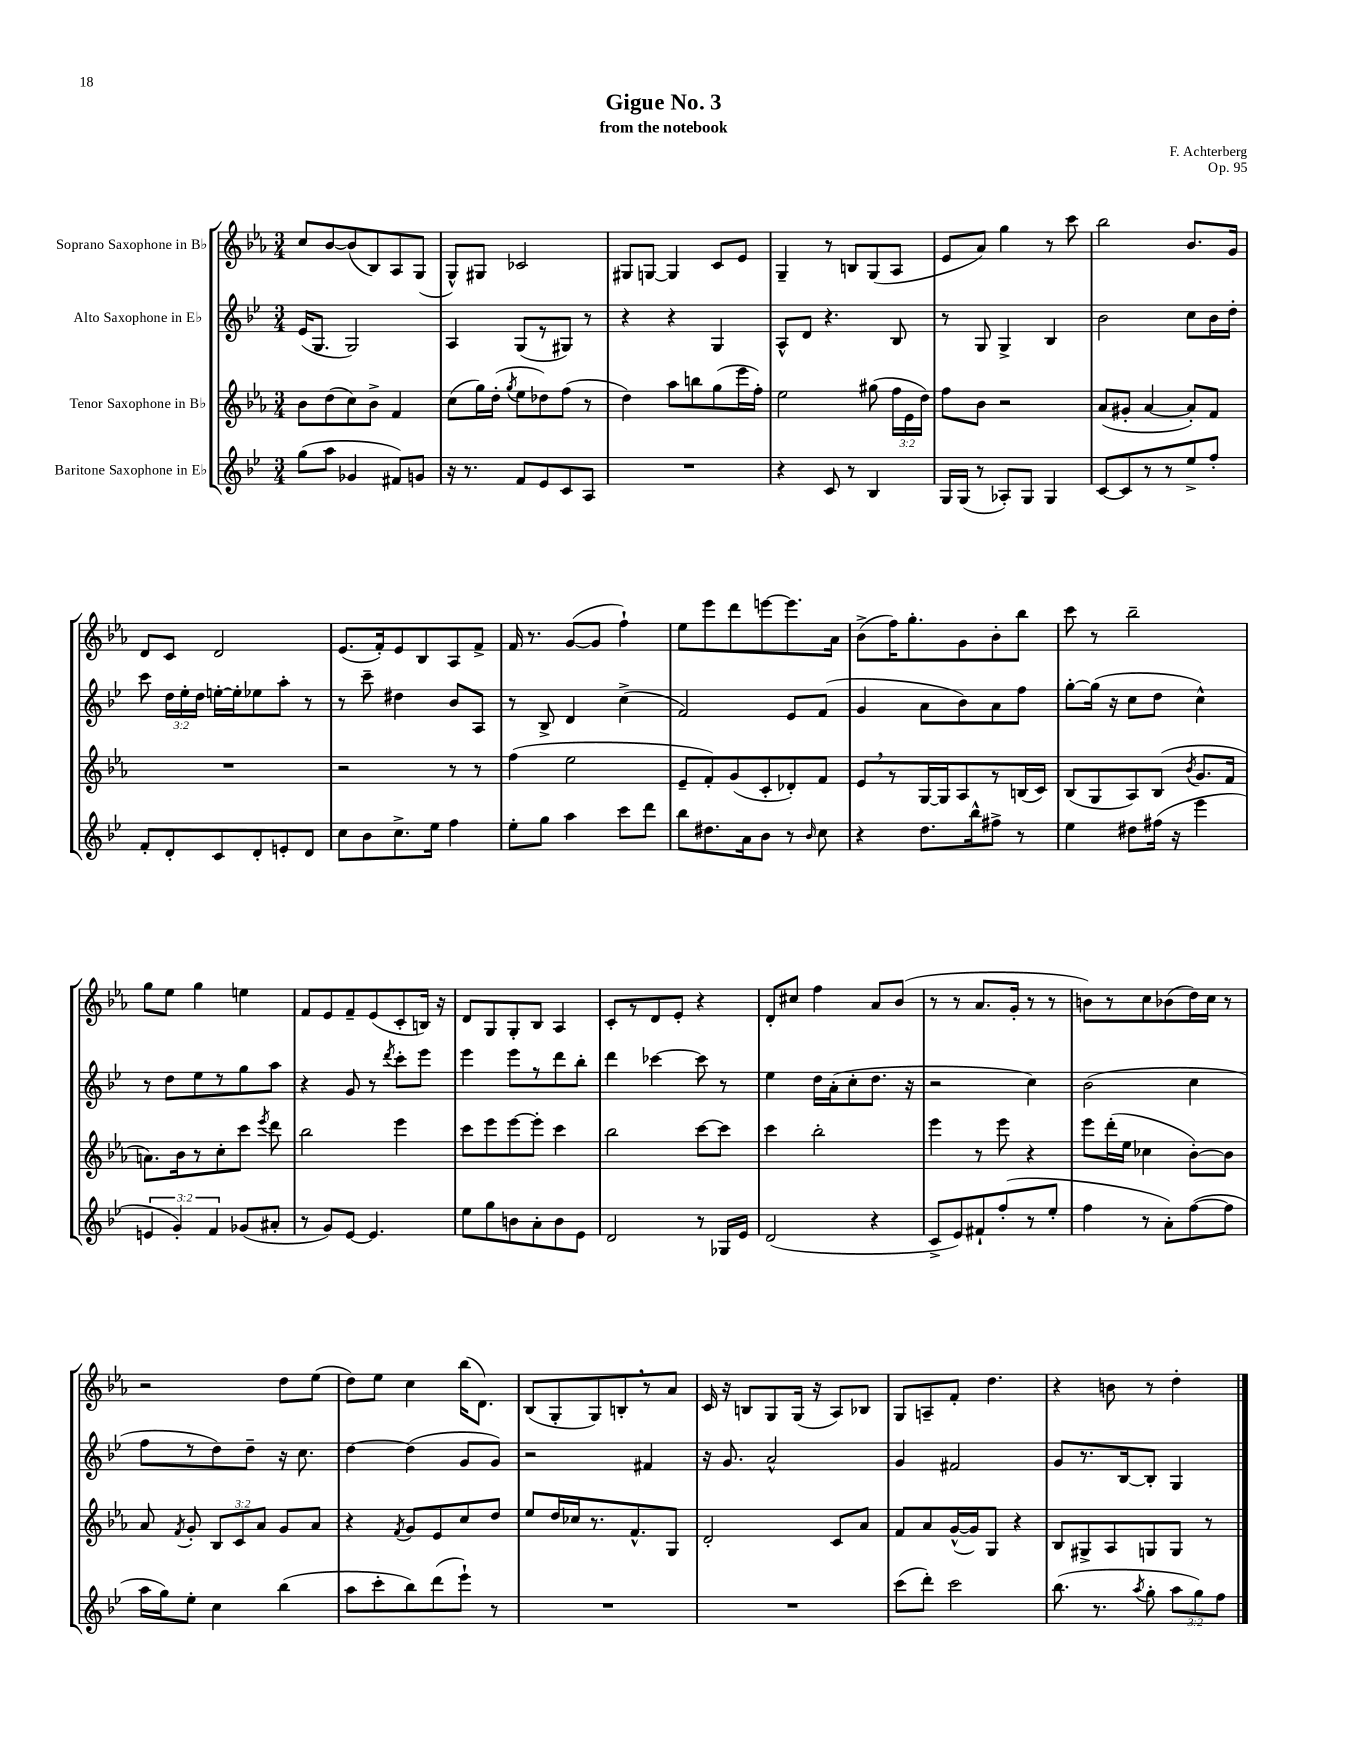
\header { title = "Gigue No. 3" composer = "F. Achterberg" subtitle = "from the notebook" opus = "Op. 95" }
<<
\new StaffGroup <<
\new Staff = "s0" \with { instrumentName = "Soprano Saxophone in Bb" } {
    \clef treble \key ees \major \numericTimeSignature \time 3/4
    \autoBeamOff c''8[ bes'8~ bes'8( bes8) aes8 g8]( |
    g8[-^) gis8] ces'2 |
    gis8[ g8]~ g4 c'8[ ees'8] |
    g4-- r8 b8[ g8( aes8] |
    ees'8[ aes'8]) g''4 r8 c'''8 |
    bes''2 bes'8.[ g'16] |
    d'8[ c'8] d'2 |
    ees'8.[( f'16-.) ees'8 bes8 aes8 f'8]-> |
    f'16 r8. g'8[~( g'8] f''4-!) |
    ees''8[ ees'''8 d'''8 e'''8~ e'''8. aes'16] |
    bes'8[->( f''16) g''8.-. g'8 bes'8-. bes''8] |
    c'''8 r8 bes''2-- |
    g''8[ ees''8] g''4 e''4 |
    f'8[ ees'8 f'8-- ees'8( c'8-. b16]) r16 |
    d'8[ g8 g8-. bes8] aes4 |
    c'8[-. r8 d'8 ees'8]-. r4 |
    d'8[-. cis''8] f''4 aes'8[ bes'8]( |
    r8 r8 aes'8.[ g'16]-. r8 r8 |
    b'8[) r8 c''8 bes'8( d''16) c''16] r8 |
    r2 d''8[ ees''8]( |
    d''8[) ees''8] c''4 bes''16[( d'8.]) |
    bes8[( g8-. g8) b8-. \breathe r8 aes'8] |
    c'16 r16 b8[ g8 g16]( r16 aes8[) bes8] |
    g8[ a8-- f'8]-. d''4. |
    r4 b'8 r8 d''4-. \bar "|." |
}
\new Staff = "s1" \with { instrumentName = "Alto Saxophone in Eb" } {
    \clef treble \key bes \major \numericTimeSignature \time 3/4 \override Staff.TupletNumber.text = #tuplet-number::calc-fraction-text
    \autoBeamOff ees'16[( g8.] g2) |
    a4 g8[( r8 gis8]) r8 |
    r4 r4 g4 |
    a8[-^ d'8] r4. bes8 |
    r8 g8 g4-> bes4 |
    bes'2 c''8[ bes'16 d''16]-. |
    c'''8 \tuplet 3/2 { d''16[ ees''16-. d''16] } e''16[~-. e''16-. ees''8 a''8]-. r8 |
    r8 c'''8-- dis''4 bes'8[ a8] |
    r8 bes8-> d'4 c''4->( |
    f'2) ees'8[ f'8]( |
    g'4 a'8[ bes'8) a'8 f''8] |
    g''8[~-. g''16]( r16 c''8[ d''8] c''4-^) |
    r8 d''8[ ees''8 r8 g''8 a''8] |
    r4 g'8 r8 \acciaccatura { d'''8 } c'''8[-. ees'''8] |
    ees'''4 ees'''8[ r8 d'''8 bes''8]-. |
    d'''4 ces'''4~ ces'''8 r8 |
    ees''4 d''16[ a'16-.( c''8-. d''8.] r16 |
    r2 c''4) |
    bes'2( c''4 |
    f''8[ r8 d''8) d''8]-- r16 c''8. |
    d''4~ d''4( g'8[ g'8]) |
    r2 fis'4 |
    r16 g'8. a'2-^ |
    g'4 fis'2 |
    g'8[ r8. bes16~ bes8]-. g4 \bar "|." |
}
\new Staff = "s2" \with { instrumentName = "Tenor Saxophone in Bb" } {
    \clef treble \key ees \major \numericTimeSignature \time 3/4 \override Staff.TupletNumber.text = #tuplet-number::calc-fraction-text
    \autoBeamOff bes'8[ d''8( c''8) bes'8]-> f'4 |
    c''8[( g''16) d''16]-.( \acciaccatura { g''8 } ees''8[ des''8) f''8]( r8 |
    d''4) aes''8[ b''8 g''8( ees'''16 f''16]-.) |
    ees''2 gis''8( \tuplet 3/2 { f''16[ ees'16 d''16]) } |
    f''8[ bes'8] r2 |
    aes'8[( gis'8]-. aes'4~ aes'8[-.) f'8] |
    R2. |
    r2 r8 r8 |
    f''4( ees''2 |
    ees'8[-- f'8-.) g'8( c'8-. des'8-.) f'8] |
    ees'8[ \breathe r8 g16~ g16 aes8 r8 b16( c'16]) |
    bes8[( g8 aes8) bes8]( \acciaccatura { bes'8 } g'8.[ f'16] |
    a'8.[) bes'16 r8 c''8-. c'''8] \acciaccatura { ees'''8 } d'''8 |
    bes''2 ees'''4 |
    c'''8[ ees'''8 ees'''8~ ees'''8]-. c'''4 |
    bes''2 c'''8[~ c'''8] |
    c'''4 bes''2-. |
    ees'''4 r8 ees'''8 r4 |
    ees'''8[ d'''16-.( ees''16] ces''4 bes'8[~-.) bes'8] |
    aes'8 \acciaccatura { f'8 } g'8-. \tuplet 3/2 { bes8[ c'8 aes'8] } g'8[ aes'8] |
    r4 \acciaccatura { f'8 } g'8[ ees'8 c''8 d''8] |
    ees''8[ d''16 ces''16 r8. f'8.-^ g8] |
    d'2-. c'8[ aes'8] |
    f'8[ aes'8 g'16~-^( g'16) g8] r4 |
    bes8[ gis8-> aes8 g8 g8] r8 \bar "|." |
}
\new Staff = "s3" \with { instrumentName = "Baritone Saxophone in Eb" } {
    \clef treble \key bes \major \numericTimeSignature \time 3/4 \override Staff.TupletNumber.text = #tuplet-number::calc-fraction-text
    \autoBeamOff g''8[( a''8] ges'4 fis'8[) g'8] |
    r16 r8. f'8[ ees'8 c'8 a8] |
    R2. |
    r4 c'8 r8 bes4 |
    g16[ g16]( r8 aes8[-.) g8] g4 |
    c'8[~ c'8 r8 r8 ees''8-> f''8]-. |
    f'8[-. d'8-. c'8 d'8-. e'8-. d'8] |
    c''8[ bes'8 c''8.-> ees''16] f''4 |
    ees''8[-. g''8] a''4 c'''8[ d'''8] |
    bes''8[ dis''8. a'16 bes'8] r8 \grace { bes'16 } c''8 |
    r4 d''8.[ bes''16-^ fis''8]-> r8 |
    ees''4 dis''8[ fis''16]( r16 ees'''4 |
    \tuplet 3/2 { e'4 g'4-.) f'4 } ges'8[( ais'8]-. |
    r8 g'8[) ees'8]~ ees'4. |
    ees''8[ g''8 b'8 a'8-. b'8 ees'8] |
    d'2 r8 ges16[ ees'16] |
    d'2( r4 |
    c'8[-> ees'8) fis'8-! f''8-.( r8 ees''8]-. |
    f''4 r8 a'8[-.) f''8~( f''8] |
    a''16[ g''16) ees''8]-. c''4 bes''4( |
    a''8[ c'''8-. bes''8) d'''8( ees'''8]-!) r8 |
    R2. |
    R2. |
    c'''8[( d'''8]-.) c'''2 |
    bes''8.( r8. \acciaccatura { a''8 } g''8-. \tuplet 3/2 { a''8[ g''8) f''8] } \bar "|." |
}
>>
>>
\layout { \context { \Score \remove "Bar_number_engraver" } }
